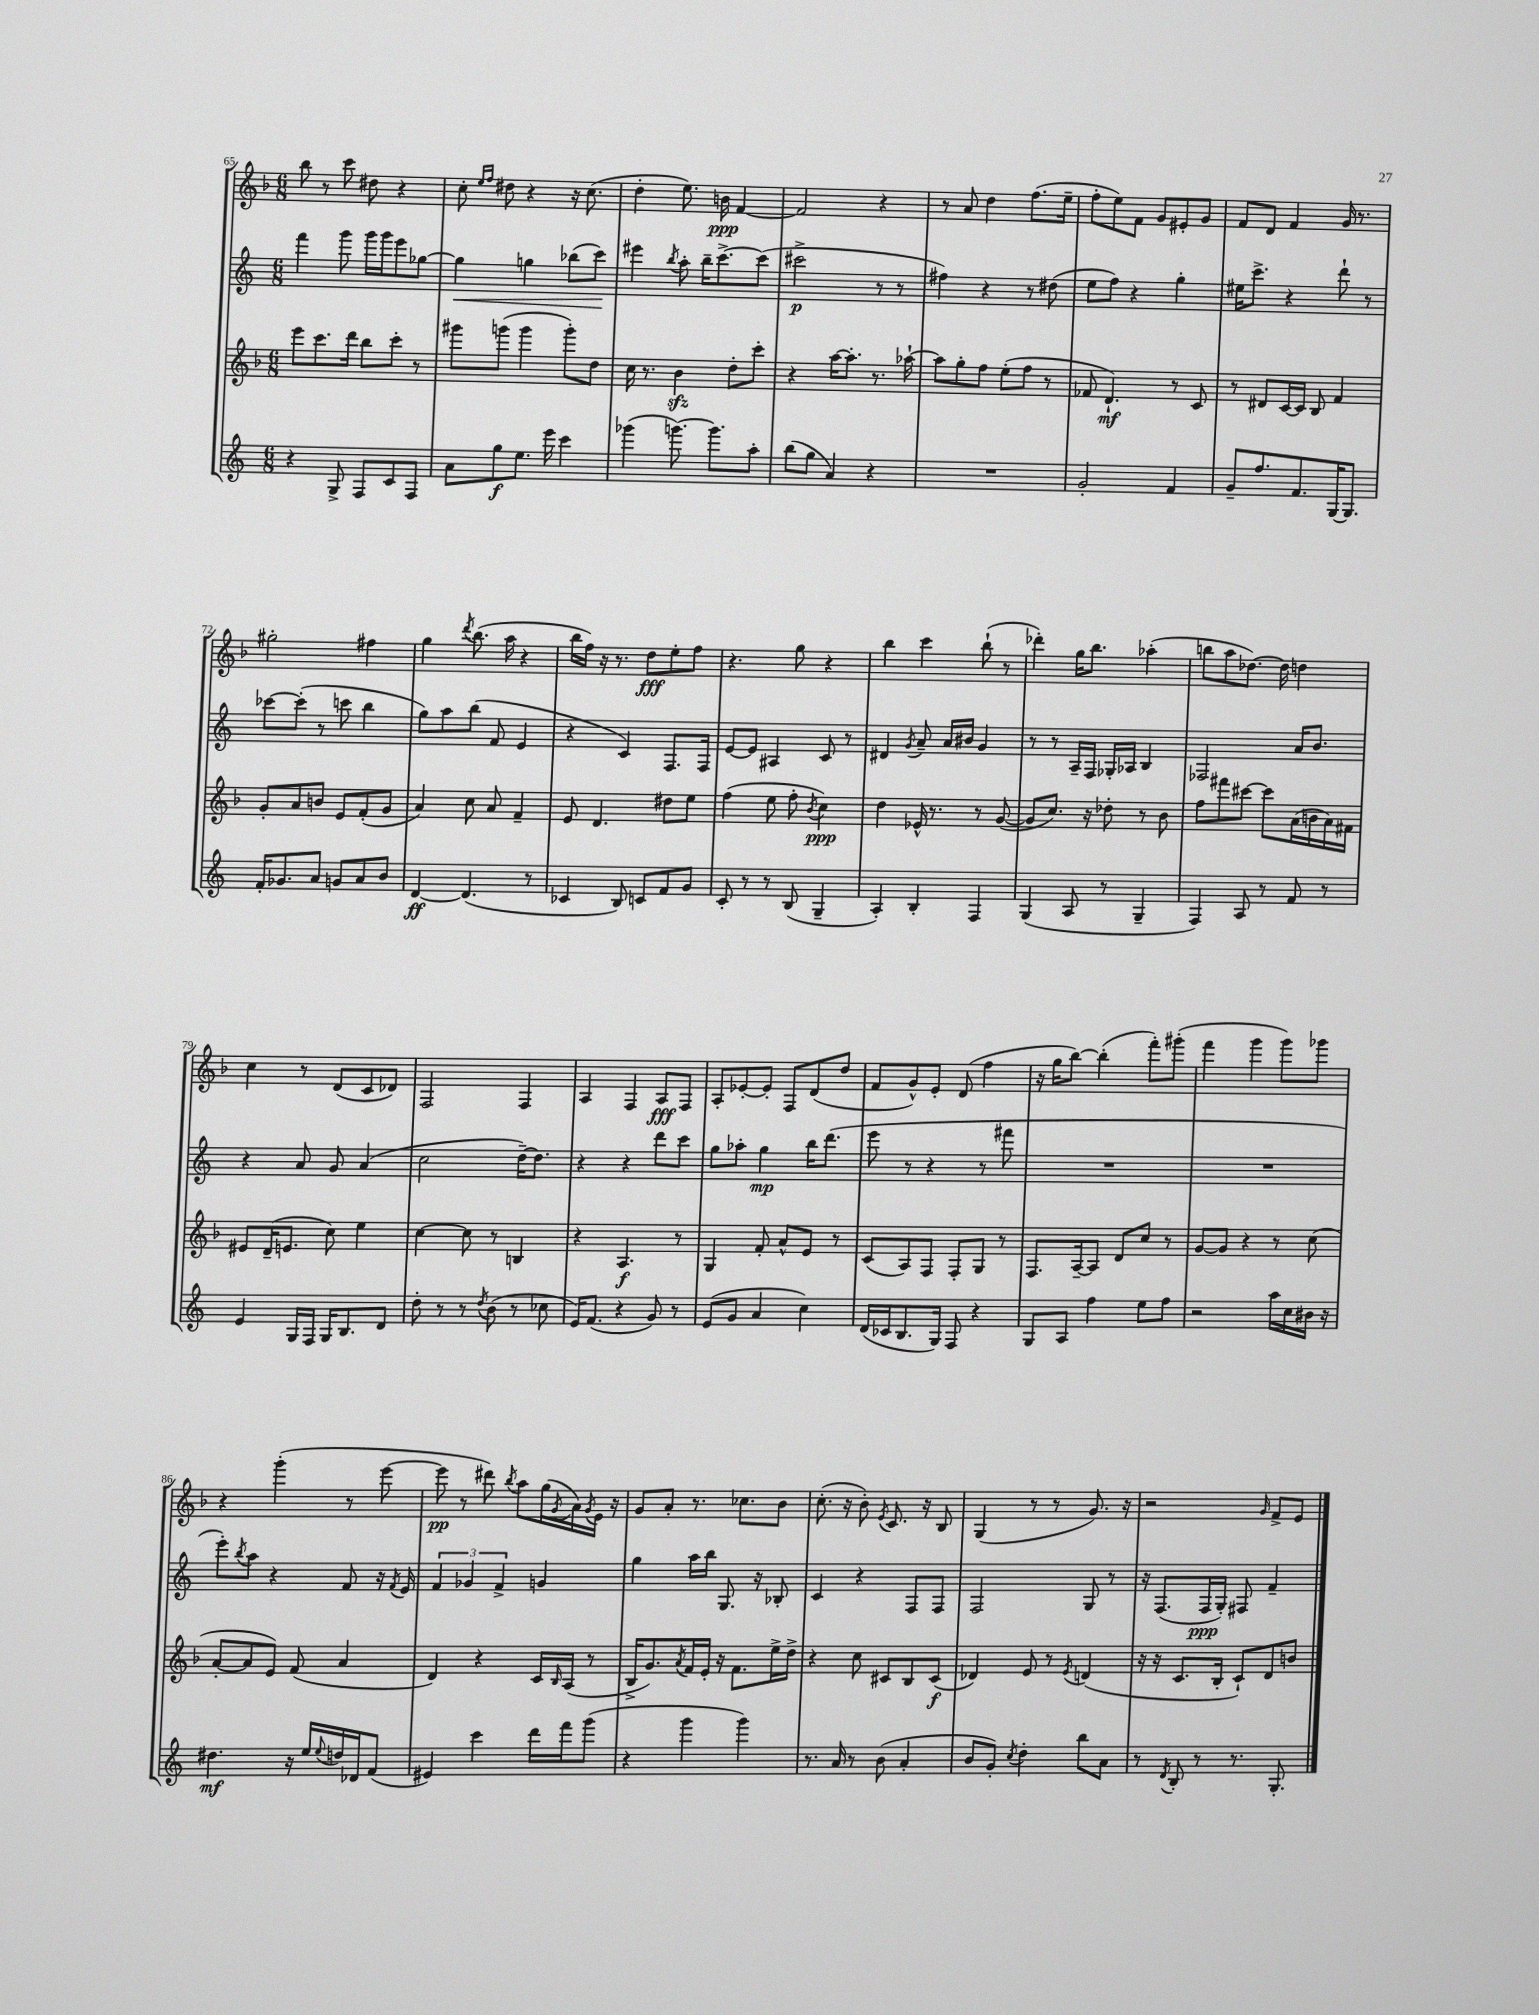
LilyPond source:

<<
\new StaffGroup <<
\new Staff = "s0" {
    \clef treble \key f \major \numericTimeSignature \time 6/8
    bes''8 r8 c'''8 dis''8 r4 |
    c''8-. \grace { e''16 f''16 } dis''8 r4 r16 c''8.( |
    d''4-. e''8.) b'16\ppp f'4~ |
    f'2 r4 |
    r8 a'8 d''4 f''8.( e''16-- |
    f''8-. e''8) f'8 g'8 eis'8-. g'8 |
    f'8 d'8 f'4 g'16 r8. |
    gis''2-. fis''4 |
    g''4 \acciaccatura { d'''8 } bes''8.( a''16 r4 |
    bes''16 f''16) r16 r8. d''8\fff e''8-. f''8 |
    r4. g''8 r4 |
    bes''4 c'''4 bes''8-!( r8 |
    des'''4-.) g''16 bes''8. aes''4-.( |
    b''8 a''8 des''8.~) des''16 d''4 |
    c''4 r8 d'8( c'8 des'8) |
    f2 f4 |
    a4 f4 a8\fff f8 |
    a8-. ees'8~-. ees'8-. f8 d'8( d''8 |
    f'8 g'8-^) e'8-. d'8( f''4 |
    r16 g''16 bes''8~) bes''4-.( f'''8-.) gis'''8-.( |
    f'''4 g'''4 g'''8) ges'''8 |
    r4 g'''4-.( r8 e'''8~ |
    e'''8\pp r8 dis'''8) \acciaccatura { bes''8 } a''8 g''16( \acciaccatura { g'8 } a'16) \acciaccatura { g'8 } e'16 r16 |
    g'8 a'8-. r8. ces''8. bes'8 |
    c''8.-.( r16 bes'8-.) \acciaccatura { e'8 } c'8. r16 bes8 |
    g4( r8 r8 g'8.) r16 |
    r2 \grace { g'16 } f'8-> e'8 \bar "|." |
}
\new Staff = "s1" {
    \clef treble \key c \major \numericTimeSignature \time 6/8
    f'''4 g'''8 g'''16 g'''16 e'''8 ges''8~ |
    ges''4\< g''4 bes''8( c'''8\!) |
    eis'''4 \acciaccatura { b''8 } a''8-. b''16-- c'''8.~-> c'''8( |
    cis'''2->\p r8 r8 |
    fis''4) r4 r8 dis''8( |
    e''8 f''8) r4 g''4-. |
    eis''16 c'''8.-> r4 d'''8-! r8 |
    ces'''8~ ces'''8-.( r8 c'''8 b''4 |
    g''8) a''8 b''8( f'8 e'4 |
    r4 c'4) f8. f16 |
    e'8~ e'8 ais4 c'8 r8 |
    dis'4 \acciaccatura { g'8 } a'8-- a'16 bis'16 g'4 |
    r8 r8 a16-- f16 ges16-. aes16 b4 |
    fes2 a'16 b'8. |
    r4 a'8 g'8 a'4( |
    c''2 d''16~--) d''8. |
    r4 r4 d'''8 c'''8 |
    g''8 aes''8-. g''4\mp b''16 d'''8.( |
    e'''8 r8 r4 r8 fis'''8 |
    R2. |
    R2. |
    e'''8-.) \acciaccatura { b''8 } a''8 r4 f'8 r16 \acciaccatura { f'8 } e'16 |
    \tuplet 3/2 { f'4 ges'4 f'4-> } g'4 |
    g''4 a''16 b''16 g8. r16 bes8-. |
    c'4 r4 f8 f8 |
    f2 g8 r8 |
    r16 f8.( f16\ppp g16-.) fis8 f'4-- \bar "|." |
}
\new Staff = "s2" {
    \clef treble \key f \major \numericTimeSignature \time 6/8
    e'''8 c'''8. d'''16 bes''8 c'''8-. r8 |
    gis'''8 g'''8( g'''4 g'''8-.) d''8 |
    c''16 r8. bes'4\sfz d''8-. c'''8-. |
    r4 a''16~ a''8.-. r8. aes''16~-! |
    aes''8 g''8-. f''8 e''8-.( f''8 r8 |
    fes'8 d'4.-!\mf) r8 c'8 |
    r8 dis'8 c'16~ c'16 bes8 f'4 |
    g'8-. a'8 b'8 e'8 f'8-.( g'8 |
    a'4) c''8 a'8 f'4-- |
    e'8 d'4. dis''8 e''8 |
    f''4( e''8 f''8-. \acciaccatura { bes'8 } c''4\ppp) |
    d''4 ees'16-^ r8. r8 g'8~( |
    g'8 c''8.) r16 des''8-. r8 bes'8 |
    f''8 fis'''8 cis'''8~ cis'''8 a'16( b'16 a'16) fis'16 |
    eis'8 d'16--( e'8. c''8) e''4 |
    c''4~ c''8 r8 b4 |
    r4 a4.\f r8 |
    g4 f'8-. a'8-^ e'8 r8 |
    c'8( a8) f8 f8-. g8 r8 |
    f8. a16~-- a8 d'8 c''8 r8 |
    g'8~ g'8 r4 r8 c''8( |
    a'8~-. a'8 e'8) f'8( a'4 |
    d'4) r4 c'16 \grace { bes16 } a16( r8 |
    bes16-> g'8.) \acciaccatura { a'8 } f'16 e'16-. r16 f'8. e''16-> d''16-> |
    r4 c''8 cis'8 bes8 cis'8\f( |
    des'4) e'8 r8 \acciaccatura { e'8 } d'4( |
    r16 r16 c'8. bes16-. c'8-!) d'8 b'8 \bar "|." |
}
\new Staff = "s3" {
    \clef treble \key c \major \numericTimeSignature \time 6/8
    r4 g8-> f8 c'8 f8 |
    a'8 g''8\f e''8. e'''16 c'''4 |
    ges'''4( g'''8.~) g'''8. a''8-. |
    b''8( g''8 a'4) r4 |
    R2. |
    g'2-. f'4 |
    g'8-- f''8. f'8. g16~ g8. |
    f'16-. ges'8. a'8 g'8 a'8 b'8 |
    d'4~\ff d'4.( r8 |
    ces'4 b8) c'8 f'8 g'8 |
    c'8-. r8 r8 b8( g4-- |
    a4-.) b4-. f4 |
    g4( a8 r8 g4-- |
    f4) a8 r8 f'8 r8 |
    e'4 g16 f16 g16 b8. d'8 |
    d''8-. r8 r8 \acciaccatura { d''8 } b'8( r8 ces''8 |
    e'16) f'8.( r4 g'8) r8 |
    e'8( g'8 a'4 c''4) |
    d'16( ces'16 b8. g16) f8 r4 |
    g8 a8 f''4 e''8 f''8 |
    r2 a''16 c''16 bis'16 r16 |
    dis''4.\mf r16 e''16 \appoggiatura { e''8 } d''16 des'16 f'8( |
    eis'4) c'''4 d'''16 f'''16 g'''8( |
    r4 g'''4 g'''4) |
    r8. a'16 r8 b'8( a'4-. |
    b'8 g'8-.) \acciaccatura { c''8 } d''4-. b''8 a'8 |
    r8 \acciaccatura { d'8 } b8-. r8 r8. g8.-. \bar "|." |
}
>>
>>
\layout { \context { \Score currentBarNumber = #65 } }
